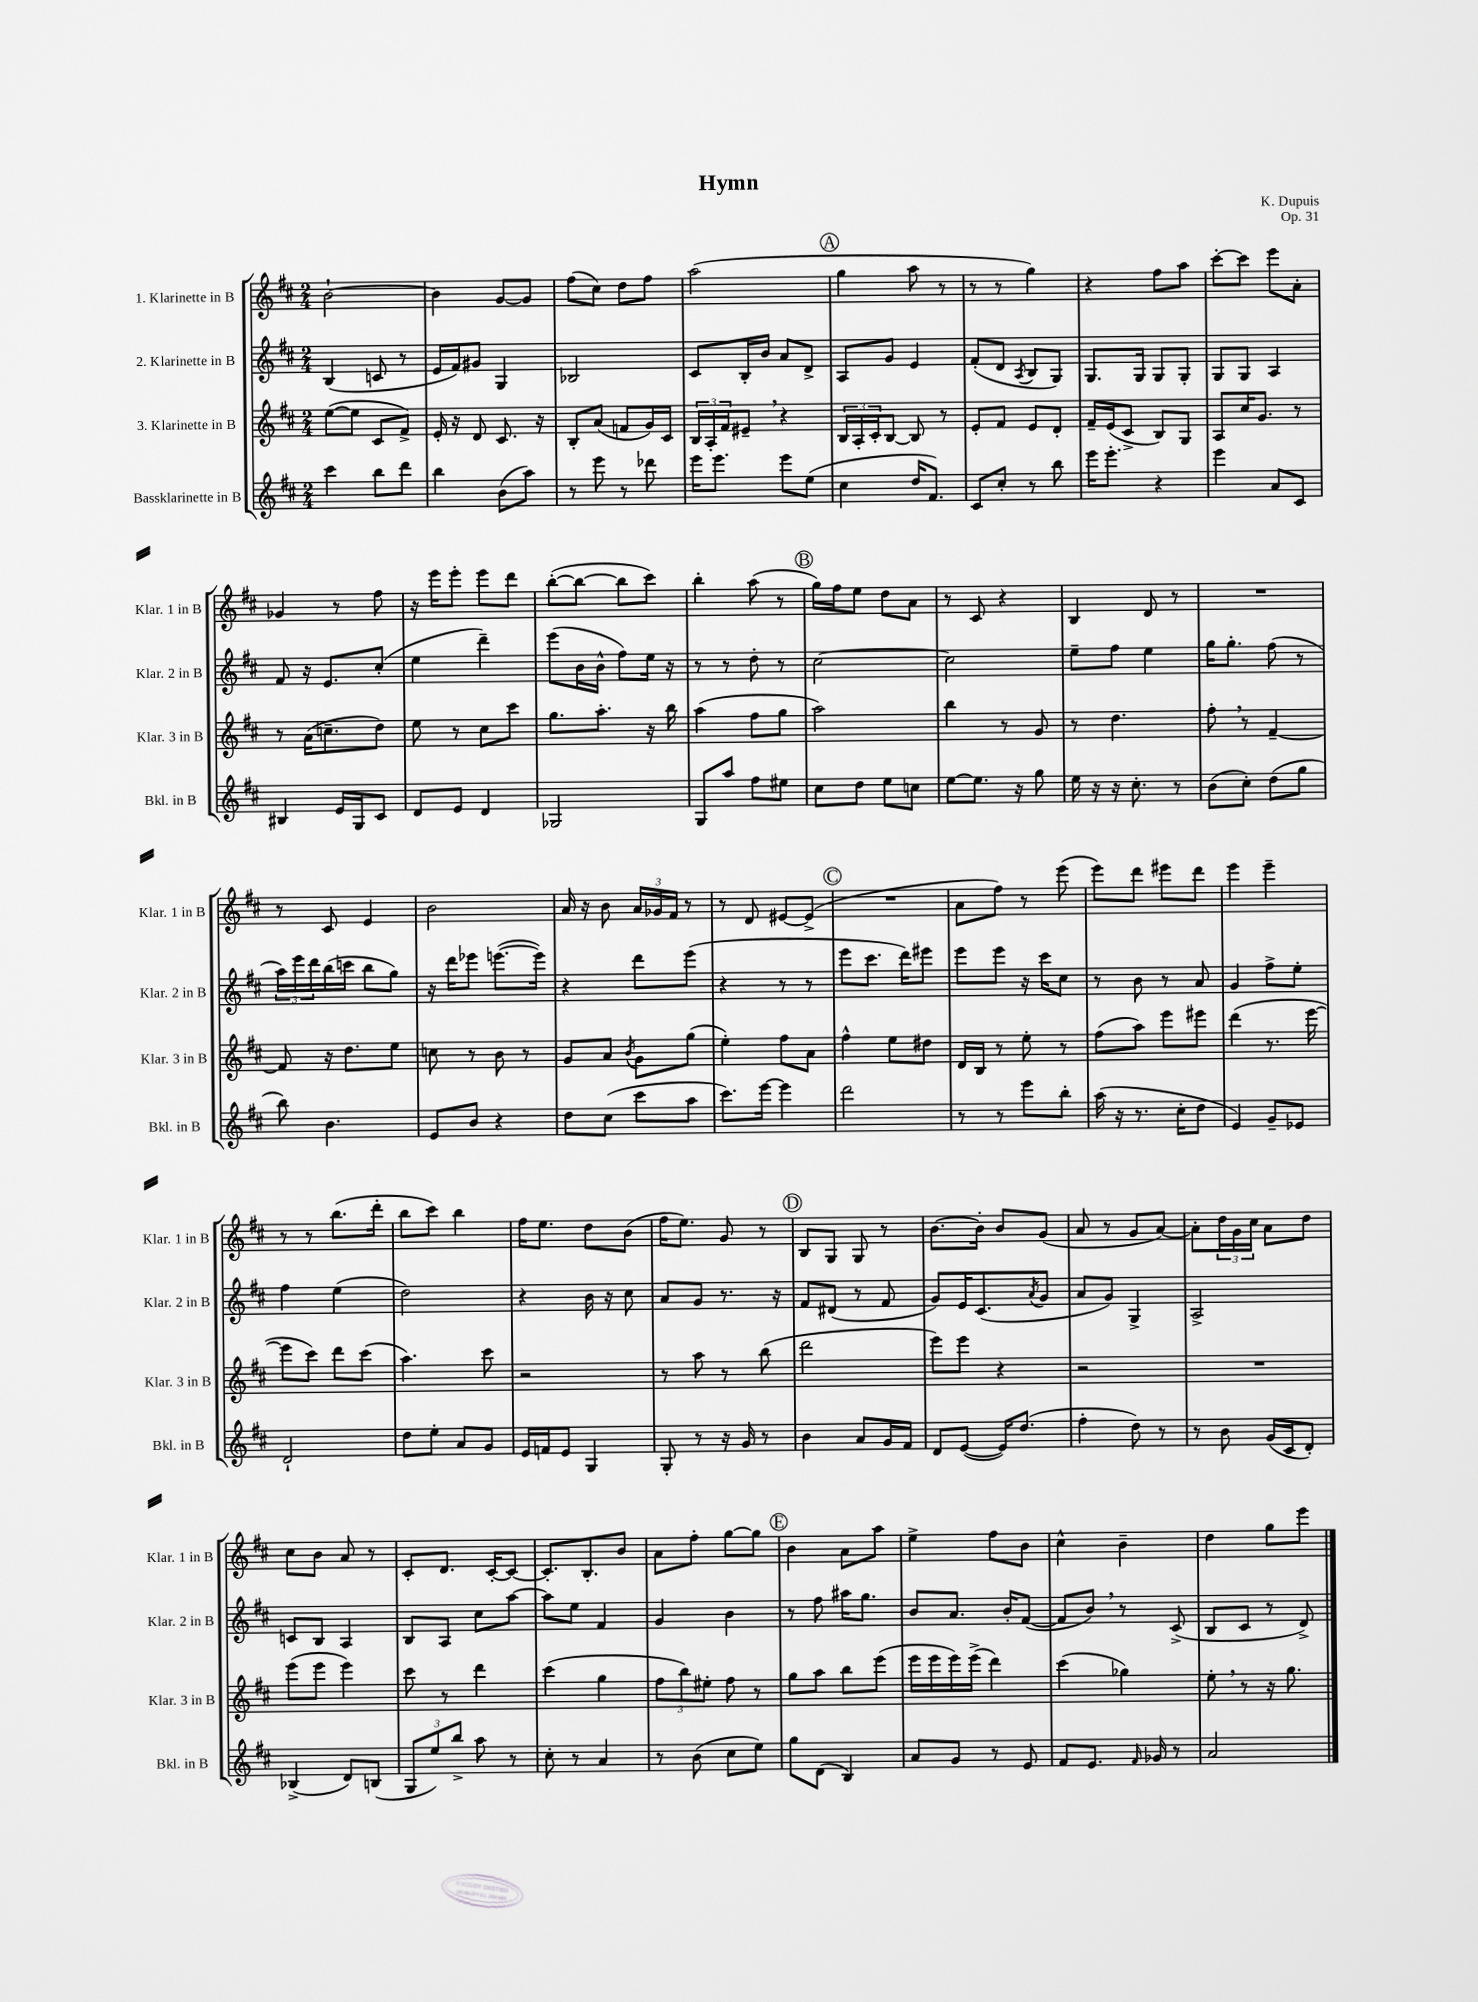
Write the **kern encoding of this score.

**kern	**kern	**kern	**kern
*part4	*part3	*part2	*part1
*staff4	*staff3	*staff2	*staff1
*I"Bassklarinette in B	*I"3. Klarinette in B	*I"2. Klarinette in B	*I"1. Klarinette in B
*I'Bkl. in B	*I'Klar. 3 in B	*I'Klar. 2 in B	*I'Klar. 1 in B
*clefG2	*clefG2	*clefG2	*clefG2
*k[f#c#]	*k[f#c#]	*k[f#c#]	*k[f#c#]
*M2/4	*M2/4	*M2/4	*M2/4
=1	=1	=1	=1
4ccc#\	([8ee\L	(4B/	[2b`\
.	8ee\J]	.	.
8bb\L	8c#/L	8cn/	.
8ddd\J	8f#^/J)	8r	.
=2	=2	=2	=2
4bb\	16e'/	16e/LL	4b\]
.	16r	16f#/J)	.
.	8d/	8g#X/J	.
(8b\L	8.c#/	4G/	[8g/L
8aa\J)	.	.	8g/J]
.	16r	.	.
=3	=3	=3	=3
8r	8B'/L	2B-X/	(8ff#\L
8eee\	(8a/J	.	8cc#\J)
8r	8fn/L	.	8dd\L
8ddd-X\	16g/L)	.	8ff#\J
.	16c#/JJ	.	.
=4	=4	=4	=4
16eee\KL	24B/LL	8c#/L	(2aa\
.	24A'/	.	.
8.eee\J	.	.	.
.	24f#/J	.	.
.	8e#X~,/J	16B'/L	.
.	.	16b/JJ	.
8eee\L	4r	8a/L	.
(8ee\J	.	8d^/J	.
!!LO:REH:place=s1:t=A
=5	=5	=5	=5
4cc#\	24B/LL	8A/L	4gg\
.	24A'/	.	.
.	24c#'/J	.	.
.	[8B/J	8g/J	.
16dd/KL	8B/]	4e/	8aa\
8.f#/J)	.	.	.
.	8r	.	8r
=6	=6	=6	=6
8c#/L	8e'/L	(8f#'/L	8r
8cc#'/J	8f#/J	8d/J	8r
.	.	8qA/	.
8r	8e/L	8B/L	4gg\)
8bb\	8d'/J	8G/J)	.
=7	=7	=7	=7
16eee\KL	16f#~/LL	8.G/L	4r
8.eee'\J	(16e/J	.	.
.	8c#^/J	.	.
.	.	16G/Jk	.
4r	8B/L)	8G/L	8ff#\L
.	8G/J	8G'/J	8aa\J
=8	=8	=8	=8
4eee\	8A/L	8G/L	[8ccc#'\L
.	16cc#/K	8G/J	8ccc#\J]
.	8.g/J	.	.
8a/L	.	4A/	8eee\L
8c#/J	8r	.	8a'\J
!!LO:LB:g=z
=9	=9	=9	=9
4B#X/	8r	8f#/	4g-X/
.	(16a\KL	16r	.
.	8.ccn~\	8.e/L	.
16e/LL	.	.	8r
16G/J	.	.	.
8c#/J	8dd\J)	(8cc#'/J	8ff#\
=10	=10	=10	=10
8d/L	8ee\	4ee\	16r
.	.	.	16eee\KL
8e/J	8r	.	8eee'\J
4d/	8cc#\L	4ddd~\)	8eee\L
.	8ccc#\J	.	8ddd\J
=11	=11	=11	=11
2G-X/	8.gg\L	(8eee\L	([8bb'\L
.	.	16b\L	8bb\J_
.	8.aa'\J	16b^^\JJ	.
.	.	8ff#\L)	8bb\L]
.	16r	16ee\Jk	8ccc#\J)
.	16bb\	16r	.
=12	=12	=12	=12
8G/L	(4aa\	8r	4bb'\
8aa/J	.	8r	.
8ff#\L	8ff#\L	8dd'\	(8aa\
8ee#X\J	8gg\J	8r	8r
!!LO:REH:place=s1:t=B
=13	=13	=13	=13
8cc#\L	2aa\)	[2cc#\	16gg\LL)
.	.	.	16ff#\J
8dd\J	.	.	8ee\J
8ee\L	.	.	8dd\L
8ccn\J	.	.	8a\J
=14	=14	=14	=14
[8ee\L	4bb\	2cc#\]	8r
8.ee\J]	.	.	8c#/
.	8r	.	4r
16r	.	.	.
8gg\	8g/	.	.
=15	=15	=15	=15
16ee\	8r	8ee~\L	4B/
16r	.	.	.
16r	4.dd\	8ff#\J	.
8.cc#'\	.	.	.
.	.	4ee\	8d/
8r	.	.	8r
=16	=16	=16	=16
(8b\L	8ff#',\	16gg\KL	2r
.	.	8.gg'\J	.
8cc#'\J)	8r	.	.
(8dd\L	[4f#~/	(8ff#\	.
8gg\J	.	8r	.
!!LO:LB:g=z
=17	=17	=17	=17
8bb\)	8f#/]	24aa\LL)	8r
.	.	24eee\	.
.	.	24ddd\	.
4.b\	16r	(16bb\	8c#/
.	8.dd\L	16cccn\JJ	.
.	.	8bb\L	4e/
.	8ee\J	8gg\J)	.
=18	=18	=18	=18
8e/L	8ccn\	16r	2b\
.	.	16ddd\KL	.
8b/J	8r	8eee-X\J	.
4r	8b\	([8.eeen\L	.
.	8r	.	.
.	.	16eee\Jk])	.
=19	=19	=19	=19
8dd\L	8g/L	4r	16a/
.	.	.	16r
(8cc#\J	8a/J	.	8b\
.	8qb/	.	.
8ccc#\L	8g\L	8ddd\L	24a/LL
.	.	.	24g-X/
.	.	.	24f#/JJ
8aa\J	(8gg\J	(8eee\J	8r
=20	=20	=20	=20
8.ccc#\L)	4ee'\)	4r	8r
.	.	.	8d/
[16eee\Jk	.	.	.
4eee\]	8ff#\L	8r	[8e#X/L
.	8a\J	8r	(8e#^/J]
!!LO:REH:place=s1:t=C
=21	=21	=21	=21
2ddd\	4ff#^^\	8eee\L	2r
.	.	8.ccc#\J	.
.	8ee\L	.	.
.	.	16ddd\KL)	.
.	8dd#X\J	8eee#X\J	.
=22	=22	=22	=22
8r	16d/LL	8eee\L	8a\L
.	16B/JJ	.	.
8r	8r	8eee\J	8ff#\J)
8eee\L	8ee'\	16r	8r
.	.	16ccc#\KL	.
8bb'\J	8r	8cc#\J	(8eee\
=23	=23	=23	=23
(16aa\	(8ff#\L	8r	8eee\L)
16r	.	.	.
8.r	8aa\J)	8b\	8ddd\J
.	8eee\L	8r	8eee#X\L
16cc#'\KL	.	.	.
8dd\J	8eee#X\J	8a/	8ddd\J
=24	=24	=24	=24
4e/)	(4ddd\	4g/	4eee\
8g~/L	8.r	8ff#^\L	4eee~\
8e-X/J	.	8ee'\J	.
.	[16eee\	.	.
!!LO:LB:g=z
=25	=25	=25	=25
2d`/	8eee\L]	4ff#\	8r
.	8ccc#\J)	.	8r
.	8ddd\L	(4ee\	(8.bb\L
.	(8ccc#\J	.	.
.	.	.	16ddd'\Jk
=26	=26	=26	=26
8dd\L	4.aa\)	2dd\)	8bb\L
8ee'\J	.	.	8ccc#\J)
8a/L	.	.	4bb\
8g/J	8ccc#\	.	.
=27	=27	=27	=27
16e/LL	2r	4r	16ff#\KL
16fn/J	.	.	8.ee\J
8e/J	.	.	.
4G/	.	16b\	8dd\L
.	.	16r	.
.	.	8cc#\	(8b\J
=28	=28	=28	=28
8G'/	8r	8a/L	16ff#\KL
.	.	.	8.ee\J)
8r	8aa\	8g/J	.
16r	8r	8.r	8g/
16g/	.	.	.
8r	(8bb\	.	8r
.	.	16r	.
!!LO:REH:place=s1:t=D
=29	=29	=29	=29
4b\	2ddd\	8f#/L	8B/L
.	.	(8d#X/J	8G/J
8a/L	.	8r	8G/
16g/L	.	8f#/	8r
16f#/JJ	.	.	.
=30	=30	=30	=30
8d/L	8eee\L)	8g/L)	[8.b\L
([8e/J	8eee\J	16e/K	.
.	.	(8.c#/	16b'\Jk]
16e/KL])	4r	.	8b/L
(8.dd/J	.	.	.
.	.	8qa/	.
.	.	8g/J	(8g/J
=31	=31	=31	=31
4ff#'\	2r	8a/L	8a/
.	.	8g/J)	8r
8dd\)	.	4G^/	8g/L
8r	.	.	[8a/J)
=32	=32	=32	=32
8r	2r	2A^/	8a'\L]
8b\	.	.	24dd\L
.	.	.	24g\
.	.	.	24cc#\JJ
(16g/LL	.	.	8a\L
16c#/J	.	.	.
8d'/J)	.	.	8dd\J
!!LO:LB:g=z
=33	=33	=33	=33
(4B-X^/	(8eee\L	8cn/L	8cc#\L
.	8eee\J	8B/J	8b\J
8d/L)	4eee\)	4A/	8a/
(8Bn/J	.	.	8r
=34	=34	=34	=34
12G/L	8ccc#\	8B/L	8c#'/L
12ee/)	.	.	.
.	8r	8A/J	8.d/J
12bb^/J	.	.	.
8aa\	4ddd\	8cc#\L	.
.	.	.	[16c#'/KL
8r	.	[8aa\J	8c#/J_
=35	=35	=35	=35
8cc#'\	(4ccc#\	8aa\L]	8.c#'/L]
8r	.	8ee\J	.
.	.	.	8.B'/
4a/	4gg\	4f#/	.
.	.	.	8b/J
=36	=36	=36	=36
8r	12ff#\L	4g/	8a\L
.	12bb\)	.	.
(8b\	.	.	8ff#'\J
.	12ee#X'\J	.	.
8cc#\L	8ff#\	4b\	[8gg\L
8ee\J)	8r	.	8gg\J]
!!LO:REH:place=s1:t=E
=37	=37	=37	=37
8gg\L	8gg\L	8r	4b\
(8d\J	8aa\J	8ff#\	.
4B/)	8bb\L	16aa#X\KL	8a\L
.	.	8.gg\J	.
.	(8eee\J	.	8aa\J
=38	=38	=38	=38
8a/L	16eee\LL	8b/L	4ee^\
.	16eee\	.	.
8g/J	16eee\)	8.a/J	.
.	(16eee^\JJ	.	.
8r	4ddd\)	.	8ff#\L
.	.	16b'/KL	.
8e/	.	([8f#/J	8b\J
=39	=39	=39	=39
8f#/L	(4ccc#\	8f#/L]	4cc#^^\
8.e/J	.	8b,/J)	.
.	4gg-X\)	8r	4b~\
16qqf#/	.	.	.
16g-X/	.	.	.
8r	.	(8c#^/	.
=40	=40	=40	=40
2a/	8ee',\	8B/L	4dd\
.	8r	8c#/J	.
.	16r	8r	8gg\L
.	8.gg\	.	.
.	.	8d^/)	8eee\J
==	==	==	==
*-	*-	*-	*-
